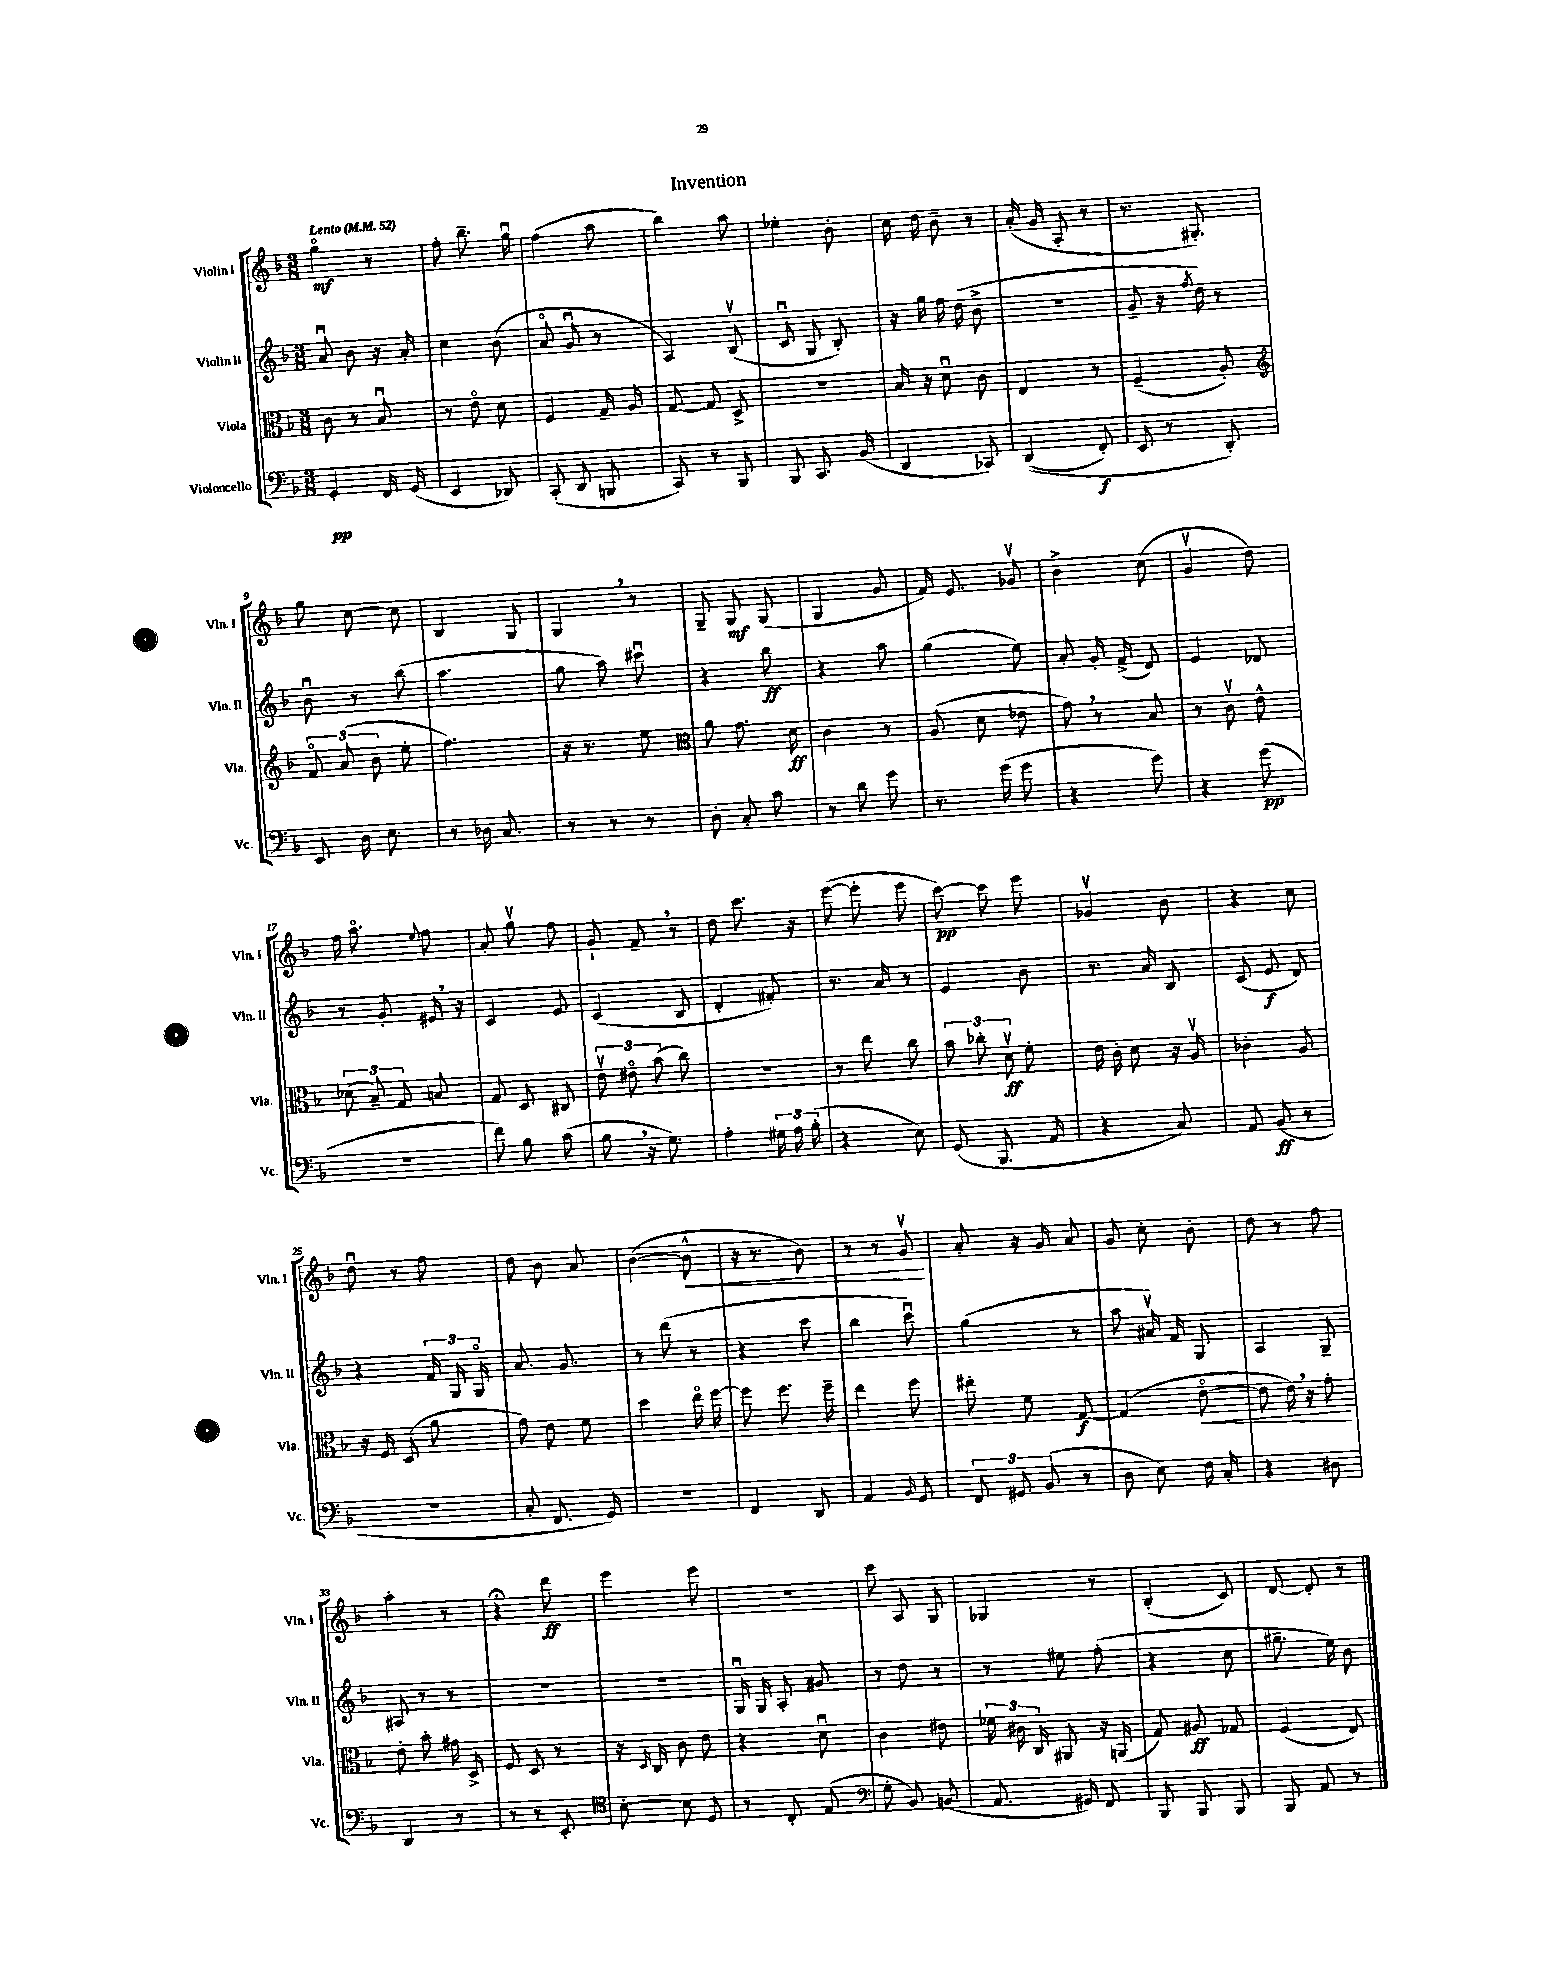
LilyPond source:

\header { title = "Invention" }
<<
\new StaffGroup <<
\new Staff = "s0" \with { instrumentName = "Violin I" shortInstrumentName = "Vln. I" } {
    \clef treble \key f \major \numericTimeSignature \time 3/8 \tempo "Lento" 4 = 52
    \autoBeamOff g''4\flageolet\mf r8 |
    f''8-. bes''8.-- g''16\downbow |
    f''4( a''8 |
    bes''4) a''8 |
    ees''4-. bes'8-. |
    c''16 d''16 bes'8-- r8 |
    a'16-.( g'16 a8-. r8 |
    r8. gis8.-.) |
    g''8 c''8~ c''8 |
    bes4 g8 |
    g4 \breathe r8 |
    g8-- g8\mf g8( |
    g4 g'8 |
    f'16) e'8. ges'8\upbow |
    bes'4-> c''8( |
    g'4\upbow d''8) |
    f''16 a''8.\flageolet \appoggiatura { e''8 } f''8 |
    a'8-. g''8\upbow f''8 |
    g'8-! f'8-- \breathe r8 |
    d''8 c'''8. r16 |
    e'''8~( e'''8-. e'''8 |
    c'''8~\pp) c'''8 e'''8 |
    ges'4\upbow bes'8 |
    r4 c''8 |
    d''8\downbow r8 f''8 |
    d''8 bes'8 a'8 |
    bes'4~( bes'8-^\< |
    r16 r8. bes'8) |
    r8 r8 g'8\upbow\! |
    a'8-. r16 g'16 a'8 |
    g'8 c''8-. bes'8-. |
    d''8 r8 f''8 |
    a''4-. r8 |
    r4\fermata d'''8\ff |
    e'''4 e'''8 |
    R4. |
    c'''8 a8 g8 |
    ges4 r8 |
    bes4-.( c'8) |
    d'8~ d'8-. r8 \bar "|." |
}
\new Staff = "s1" \with { instrumentName = "Violin II" shortInstrumentName = "Vln. II" } {
    \clef treble \key f \major \numericTimeSignature \time 3/8
    \autoBeamOff a'8\downbow bes'8 r16 a'16-. |
    c''4 bes'8( |
    a'8\flageolet g'8\downbow r8 |
    a4) bes8\upbow( |
    c'8\downbow g8 bes8-.) |
    r16 g''16 f''16 d''16( bes'8-> |
    R4. |
    g'8-- r16 \acciaccatura { f''8 } d''16) r8 |
    bes'8\downbow r8 bes''8( |
    a''4. |
    g''8 a''8) cis'''8\downbow |
    r4 bes''8\ff |
    r4 a''8 |
    g''4( e''8) |
    a'8-. g'16-. f'16->( d'8) |
    e'4 des'8 |
    r8 g'8-. eis'16 \breathe r16 |
    c'4 e'8 |
    c'4( bes8 |
    d'4-. fis'8-.) |
    r8. a'16 r8 |
    e'4 bes'8 |
    r8. a'16 bes8 |
    c'8( e'8\f d'8) |
    r4 \tuplet 3/2 { f'16 g16 g16\flageolet } |
    a'8. g'8. |
    r8 d'''8( r8 |
    r4 c'''8 |
    bes''4 c'''8\downbow) |
    g''4( r8 |
    a''8 ais'16\upbow) f'16 g8 |
    a4 g8-- |
    ais8 r8 r8 |
    R4. |
    R4. |
    g16\downbow g16 a8-. gis'8 |
    r8 d''8 r8 |
    r8 eis''8 f''8-.( |
    r4 c''8 |
    gis''8.-- e''16) bes'8 \bar "|." |
}
\new Staff = "s2" \with { instrumentName = "Viola" shortInstrumentName = "Vla." } {
    \clef alto \key f \major \numericTimeSignature \time 3/8
    \autoBeamOff c'8 r8 bes8\downbow |
    r8 e'8\flageolet d'8 |
    f4 g16-- a16 |
    g8~ g8 d8-> |
    R4. |
    bes16 r16 d'8\downbow c'8 |
    e4 r8 |
    f4--( a8-.) |
    \clef treble \tuplet 3/2 { f'8\flageolet a'8( bes'8 } e''8-. |
    f''4.) |
    r16 r8. e''8 |
    \clef alto a'8 g'8. d'16\ff |
    c'4 r8 |
    a8( d'8 ees'8 |
    g'8) \breathe r8 bes8 |
    r8 c'8\upbow e'8-^ |
    \tuplet 3/2 { des'8( bes8--) g8 } b8 |
    g8 d8 cis8 |
    \tuplet 3/2 { e'8\upbow eis'8\flageolet bes'8( } c''8) |
    R4. |
    r8 e''8 c''8 |
    \tuplet 3/2 { bes'8 ces''8-. d'8\upbow\ff } f'8-. |
    e'16 c'16-. d'8 r16 a16\upbow |
    ces'4-. a8 |
    r16 f16 d8( a'8 |
    g'8) e'8 f'8 |
    d''4 e''16\flageolet f''16~ |
    f''8 f''8. f''16-- |
    e''4 f''8 |
    eis''8-. f'8 g8~\f |
    g4( e'8~\flageolet\< |
    e'8 e'16) \breathe r16 g'8-.\! |
    e'8-. bes'8-. gis'16 d16-> |
    f8 d8 r8 |
    r16 \grace { d16 } c16 c'8 e'8 |
    r4 d'8\downbow |
    c'4 eis'8 |
    \tuplet 3/2 { fes'16 cis'16 c16 } ais,8 r16 a,16( |
    g8) ais8\ff ges8 |
    f4( e8) \bar "|." |
}
\new Staff = "s3" \with { instrumentName = "Violoncello" shortInstrumentName = "Vc." } {
    \clef bass \key f \major \numericTimeSignature \time 3/8
    \autoBeamOff g,4-.\pp f,16 g,16( |
    e,4 des,8) |
    c,8-.( d,8 b,,8 |
    c,8) r8 bes,,8 |
    bes,,8 c,8. bes,16( |
    d,4 ces,8) |
    d,4(\( f,8-.\f) |
    e,8 r8 d,8-.\) |
    e,8 d16 e8. |
    r8 des16 c8. |
    r8 r8 r8 |
    d8-. c8-. c'8 |
    r8 d'8 g'8 |
    r8. g'16( g'8 |
    r4 g'8) |
    r4 g'8\pp( |
    R4. |
    f'8) bes8 c'8( |
    bes8 \breathe r16 g8.) |
    a4-. \tuplet 3/2 { gis16 a16 bes16-.( } |
    r4 e8) |
    g,8( bes,,8. a,16 |
    r4 c8) |
    a,8 bes,8\ff( r8 |
    R4. |
    c8-. f,8. g,16) |
    r4. |
    f,4 d,8 |
    a,4 \grace { bes,16 } g,8 |
    \tuplet 3/2 { f,8 gis,8 bes,8( } r8 |
    d8 e8) f16 c16-. |
    r4 dis8 |
    d,4 r8 |
    r8 r8 e,8-. |
    \clef tenor bes8~-. bes8 d8 |
    r8 c8-. e8( |
    \clef bass g8-. bes,8) b,8( |
    a,8. gis,16) f,8 |
    bes,,8 bes,,8 bes,,8 |
    bes,,8 a,8 r8 \bar "|." |
}
>>
>>
